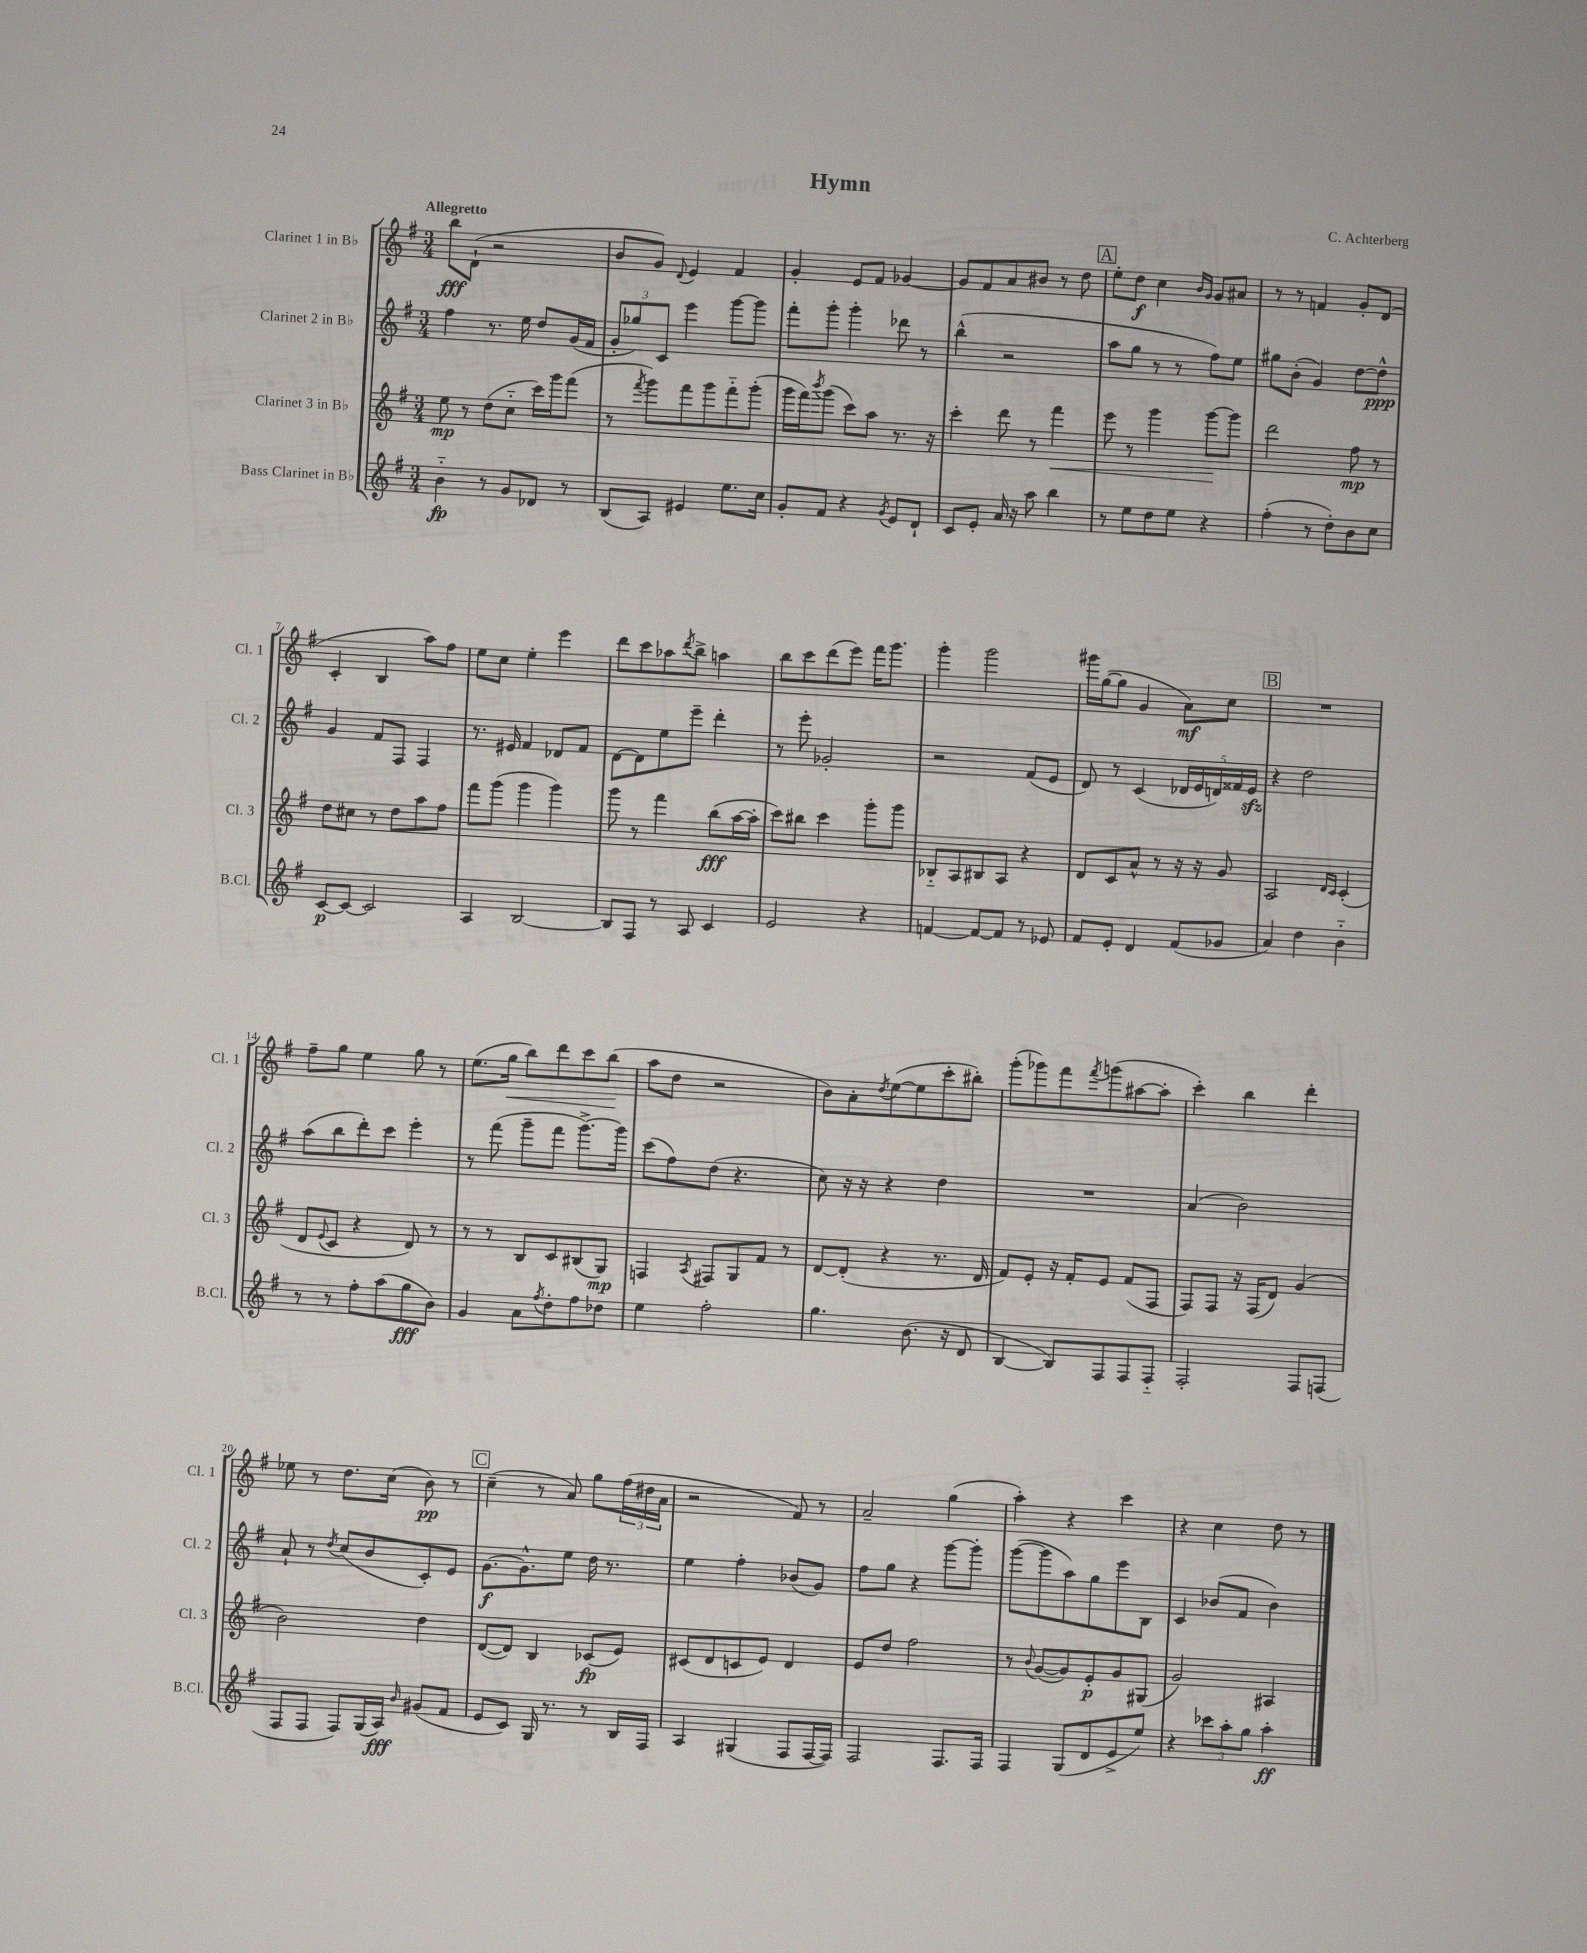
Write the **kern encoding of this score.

**kern	**dynam	**kern	**dynam	**kern	**dynam	**kern	**dynam
*part4	*part4	*part3	*part3	*part2	*part2	*part1	*part1
*staff4	*staff4	*staff3	*staff3	*staff2	*staff2	*staff1	*staff1
*I"Bass Clarinet in B♭	*	*I"Clarinet 3 in B♭	*	*I"Clarinet 2 in B♭	*	*I"Clarinet 1 in B♭	*
*I'B.Cl.	*	*I'Cl. 3	*	*I'Cl. 2	*	*I'Cl. 1	*
*clefG2	*	*clefG2	*	*clefG2	*	*clefG2	*
*k[f#]	*	*k[f#]	*	*k[f#]	*	*k[f#]	*
*M3/4	*	*M3/4	*	*M3/4	*	*M3/4	*
=1	=1	=1	=1	=1	=1	=1	=1
!	!	!	!	!	!	!LO:TX:a:B:t=Allegretto	!
4b\	fp	8ee\	mp	4ff#\	.	8bb\L	fff
.	.	8r	.	.	.	(8d`\J	.
8r	.	(8dd\L	.	8.r	.	2r	.
8g/L	.	8cc\J	.	.	.	.	.
.	.	.	.	16ee\	.	.	.
8d-X/J	.	16ccc\LL)	.	8dd/L	.	.	.
.	.	16ggg\J	.	.	.	.	.
8r	.	(8fff#\J	.	(16g/L	.	.	.
.	.	.	.	16f#/JJ	.	.	.
=2	=2	=2	=2	=2	=2	=2	=2
(8B/L	.	8r	.	12g'/L	.	8b/L	.
.	.	.	.	12gg-X/)	.	.	.
.	.	8qfff#/	.	.	.	.	.
8A/J)	.	8ggg\L)	.	.	.	8g/J)	.
.	.	.	.	12c/J	.	.	.
.	.	.	.	.	.	8qqd/	.
4e#X/	.	8fff#\	.	4eee\	.	4e/	.
.	.	8ggg\	.	.	.	.	.
8.ee\L	.	8fff#\	.	[8ggg\L	.	4f#/	.
.	.	(8ggg'\J	.	8ggg\J]	.	.	.
16cc\Jk	.	.	.	.	.	.	.
=3	=3	=3	=3	=3	=3	=3	=3
8g'/L	.	16ggg\LL	.	8fff#'\L	.	4g'/	.
.	.	16fff#\J)	.	.	.	.	.
.	.	8qbbb/	.	.	.	.	.
8f#/J	.	(8ggg\J	.	8ggg'\J	.	.	.
4r	.	8ccc\L)	.	4ggg'\	.	8e/L	.
.	.	8aa\J	.	.	.	8f#/J	.
8qg/	.	.	.	.	.	.	.
8e/L	.	8.r	.	8ddd-X\	.	[4g-X/	.
8d`/J	.	.	.	8r	.	.	.
.	.	16r	.	.	.	.	.
=4	=4	=4	=4	=4	=4	=4	=4
8c/L	.	4ccc'\	.	(4bb^^\	.	8g-/L]	.
8e'/J	.	.	.	.	.	8f#/	.
16a/	.	8ddd\	.	2r	.	8a/	.
16r	.	.	.	.	.	.	.
8aa\	.	8r	.	.	.	8b#X/J	.
!	!	!	!LO:HP:b	!	!	!	!
4bb\	.	4fff#\	<	.	.	8r	.
.	.	.	.	.	.	8dd\	.
!!LO:REH:place=s1:t=A
=5	=5	=5	=5	=5	=5	=5	=5
8r	.	8eee\	.	8aa\L	.	8ee'\L	.
8ee\L	.	8r	.	8gg\J	.	8dd\J	f
8dd\	.	4ggg\	.	8r	.	4cc\	.
8ee\J	.	.	.	8r	.	.	.
.	.	.	.	.	.	16qqb/LL	.
.	.	.	.	.	.	16qqg/JJ	.
4r	.	[8ggg\L	.	8ff#\L)	.	8g/L	.
.	.	8ggg\J]	[	8ee\J	.	8a#X/J	.
=6	=6	=6	=6	=6	=6	=6	=6
(4ff#'\	.	2ddd\	.	8gg#X\L	.	8r	.
.	.	.	.	(8b'\J	.	8r	.
8r	.	.	.	4g/)	.	4fn/	.
8dd'\L)	.	.	.	.	.	.	.
8b\	.	8ff#\	mp	[8dd\L	.	8g'/L	.
8cc\J	.	8r	.	8dd^^\J]	ppp	(8d/J	.
!!LO:LB:g=z
=7	=7	=7	=7	=7	=7	=7	=7
[8c/L	p	8dd\L	.	4g/	.	4c'/	.
8c/J_	.	8cc#X\J	.	.	.	.	.
2c/]	.	8r	.	8f#/L	.	4B/	.
.	.	8dd\L	.	8F#/J	.	.	.
.	.	8aa\	.	4F#/	.	8aa\L)	.
.	.	8ff#\J	.	.	.	8ff#\J	.
=8	=8	=8	=8	=8	=8	=8	=8
4A/	.	8fff#\L	.	8.r	.	8ee\L	.
.	.	(8ggg\J	.	.	.	8cc\J	.
.	.	.	.	16e#X/	.	.	.
[2B/	.	4ggg\	.	4f#/	.	4ee'\	.
.	.	4ggg\)	.	8d-X/L	.	4eee\	.
.	.	.	.	8f#/J	.	.	.
=9	=9	=9	=9	=9	=9	=9	=9
8B/L]	.	8ggg\	.	[8d\L	.	8ddd\L	.
8F#/J	.	8r	.	8d\]	.	8ccc\	.
8r	.	4fff#\	.	8ee\	.	8aa-X\	.
.	.	.	.	.	.	8qddd/	.
8A/	.	.	.	8eee~\J	.	8bb^\J	.
4c/	.	(8bb\L	fff	4ddd'\	.	4aan\	.
.	.	[16aa\L	.	.	.	.	.
.	.	16aa'\JJ]	.	.	.	.	.
=10	=10	=10	=10	=10	=10	=10	=10
2e/	.	8ccc\L)	.	8r	.	8bb\L	.
.	.	8bb#X\J	.	8eee'\	.	8ccc\	.
.	.	4ccc\	.	2g-X'/	.	(8ddd\	.
.	.	.	.	.	.	8eee\J)	.
4r	.	8ggg'\L	.	.	.	16fff#\KL	.
.	.	.	.	.	.	8.ggg\J	.
.	.	8ggg\J	.	.	.	.	.
=11	=11	=11	=11	=11	=11	=11	=11
[4fn/	.	8B-X/L	.	2r	.	4ggg'\	.
.	.	8A/	.	.	.	.	.
8f/L_	.	8B#X/	.	.	.	2ggg\	.
8f/J]	.	8A/J	.	.	.	.	.
8r	.	4r	.	(8f#/L	.	.	.
8e-X/	.	.	.	8e/J	.	.	.
=12	=12	=12	=12	=12	=12	=12	=12
8f#/L	.	8d/L	.	8d/)	.	16ggg#X\LL	.
.	.	.	.	.	.	([16gg\J	.
8e'/J	.	8c/	.	8r	.	8gg\J]	.
4d/	.	8a^^/J	.	(4c/	.	4g/	.
.	.	8r	.	.	.	.	.
(8f#/L	.	16r	.	20d-X/LL	.	8a\L)	mf
.	.	.	.	20e/	.	.	.
.	.	16r	.	.	.	.	.
.	.	.	.	20dn/)	.	.	.
8g-X/J	.	8g/	.	.	.	8cc\J	.
.	.	.	.	20f##X/	.	.	.
.	.	.	.	20ezz/JJ	.	.	.
!!LO:REH:place=s1:t=B
=13	=13	=13	=13	=13	=13	=13	=13
4a/)	.	2A/	.	4r	.	2.r	.
4dd\	.	.	.	2dd\	.	.	.
.	.	16qqd/LL	.	.	.	.	.
.	.	16qqc/JJ	.	.	.	.	.
4b\	.	(4c'/	.	.	.	.	.
!!LO:LB:g=z
=14	=14	=14	=14	=14	=14	=14	=14
8r	.	8d/L	.	(8aa\L	.	8ff#~\L	.
.	.	8qqe/	.	.	.	.	.
8r	.	8c/J	.	8bb\	.	8gg\J	.
8ff#'\L	.	4r	.	8ddd'\)	.	4ee\	.
(8aa\	.	.	.	8ccc\J	.	.	.
8gg\	fff	8d/)	.	4eee'\	.	8gg\	.
8b\J)	.	8r	.	.	.	8r	.
=15	=15	=15	=15	=15	=15	=15	=15
4g/	.	8r	.	8r	.	(8.ee\L	.
.	.	8r	.	(8fff#\	.	.	.
!	!	!	!	!	!	!	!LO:HP:b
.	.	.	.	.	.	16gg\Jk	<
8a\L	.	8B/L	.	8ggg~\L	.	8bb\L)	.
8qff#/	.	.	.	.	.	.	.
8dd'\	.	8c/	.	8fff#\J	.	8ddd\	.
8ff#\	.	(8B#X/	.	[8.ggg^\L)	.	8ccc\	.
8dd-X\J	.	8G/J)	mp	.	.	(8bb\J	.
.	.	.	.	16ggg\Jk]	.	.	.
.	.	.	.	.	.	.	[
=16	=16	=16	=16	=16	=16	=16	=16
4ee\	.	4Fn/	.	(8ccc\L	.	8aa\L	.
.	.	.	.	8ff#\)	.	8dd\J	.
.	.	8qA/	.	.	.	.	.
2ff#'\	.	8F#X/L	.	(8dd\J	.	2r	.
.	.	8G/	.	4.r	.	.	.
.	.	8f#/J	.	.	.	.	.
.	.	8r	.	.	.	.	.
=17	=17	=17	=17	=17	=17	=17	=17
4.gg\	.	[8d/L	.	8cc\)	.	8b\L)	.
.	.	(8d'/J]	.	16r	.	8a'\	.
.	.	.	.	16r	.	.	.
.	.	.	.	.	.	8qdd/	.
.	.	4r	.	4r	.	([8ee\	.
(8.b\	.	.	.	.	.	8ee\]	.
.	.	8.r	.	4dd\	.	8ccc'\	.
16r	.	.	.	.	.	.	.
8d/	.	.	.	.	.	8bb#X'\J)	.
.	.	16d/	.	.	.	.	.
=18	=18	=18	=18	=18	=18	=18	=18
[4B/	.	8f#/L)	.	2.r	.	(8ggg'\L	.
.	.	8e'/J	.	.	.	8ggg-X\)	.
8B/L])	.	16r	.	.	.	8fff#\	.
.	.	16f#'/KL	.	.	.	.	.
.	.	.	.	.	.	8qfff#/	.
8F#/	.	8e/J	.	.	.	(8gggn\	.
8F#/	.	(8f#/L	.	.	.	[8aa#X\	.
8F#/J	.	8F#/J	.	.	.	8aa#'\J]	.
=19	=19	=19	=19	=19	=19	=19	=19
2F#'/	.	8F#/L)	.	(4a/	.	4ccc'\)	.
.	.	8F#/J	.	.	.	.	.
.	.	16r	.	2b\)	.	4bb\	.
.	.	(16F#/KL	.	.	.	.	.
.	.	8d/J)	.	.	.	.	.
8F#/L	.	(4g/	.	.	.	4ddd'\	.
(8Fn/J	.	.	.	.	.	.	.
!!LO:LB:g=z
=20	=20	=20	=20	=20	=20	=20	=20
8F#/L	.	2b\)	.	8a`/	.	8ee-X\	.
8F#/J	.	.	.	8r	.	8r	.
.	.	.	.	8qdd/	.	.	.
8F#/L)	.	.	.	(8cc/L	.	8.dd\L	.
(16G/L	.	.	.	8b/	.	.	.
16A/JJ)	fff	.	.	.	.	(16cc\Jk	.
16qqb/	.	.	.	.	.	.	.
(8g#X/L	.	4dd\	.	8c'/)	.	8b\)	pp
8f#/J	.	.	.	8e/J	.	8r	.
!!LO:REH:place=s1:t=C
=21	=21	=21	=21	=21	=21	=21	=21
8e/L	.	([8d/L	.	[8.g\L	f	(4cc~\	.
8c/J)	.	8d/J])	.	.	.	.	.
.	.	.	.	8.g^^\]	.	.	.
16G/	.	4B/	.	.	.	8r	.
8.r	.	.	.	.	.	.	.
.	.	.	.	8ee\J	.	8a/)	.
8r	.	(8c-X/L	fp	16dd\	.	8gg\L	.
.	.	.	.	8.r	.	.	.
16B/LL	.	8e/J)	.	.	.	(24ff#\L	.
.	.	.	.	.	.	24dd#X\	.
16F#/JJ	.	.	.	.	.	.	.
.	.	.	.	.	.	24a\JJ	.
=22	=22	=22	=22	=22	=22	=22	=22
4A/	.	(8c#X/L	.	4ee\	.	2r	.
.	.	8d/	.	.	.	.	.
(4G#X/	.	8cn/	.	4ff#'\	.	.	.
.	.	8e/J)	.	.	.	.	.
8F#/L	.	4d/	.	(8b-X/L	.	8f#/)	.
[16F#/L	.	.	.	8g/J)	.	8r	.
16F#/JJ])	.	.	.	.	.	.	.
=23	=23	=23	=23	=23	=23	=23	=23
2F#/	.	8e/L	.	8ff#\L	.	2a~/	.
.	.	8dd/J	.	8gg\J	.	.	.
.	.	2ff#\	.	4r	.	.	.
8.F#/L	.	.	.	[8ggg\L	.	(4gg\	.
.	.	.	.	8ggg'\J]	.	.	.
16F#/Jk	.	.	.	.	.	.	.
=24	=24	=24	=24	=24	=24	=24	=24
4F#/	.	8r	.	([8ggg\L	.	4aa'\)	.
.	.	8qqb/	.	.	.	.	.
.	.	([8g/L	.	8ggg\]	.	.	.
(8G/L	.	8g/])	.	8aa\)	.	4r	.
8d/	.	8e'/	p	8gg\	.	.	.
8e^/	.	8g/	.	8eee\	.	4ccc\	.
8ee/J)	.	(8G#X/J	.	8B\J	.	.	.
=25	=25	=25	=25	=25	=25	=25	=25
4r	.	2g/)	.	4c/	.	4r	.
12ccc-X\L	.	.	.	(8b-X/L	.	4cc\	.
12aa'\	.	.	.	.	.	.	.
.	.	.	.	8f#/J	.	.	.
12gg\J	.	.	.	.	.	.	.
4aa'\	ff	4A#X/	.	4b-\)	.	8dd\	.
.	.	.	.	.	.	8r	.
==	==	==	==	==	==	==	==
*-	*-	*-	*-	*-	*-	*-	*-
